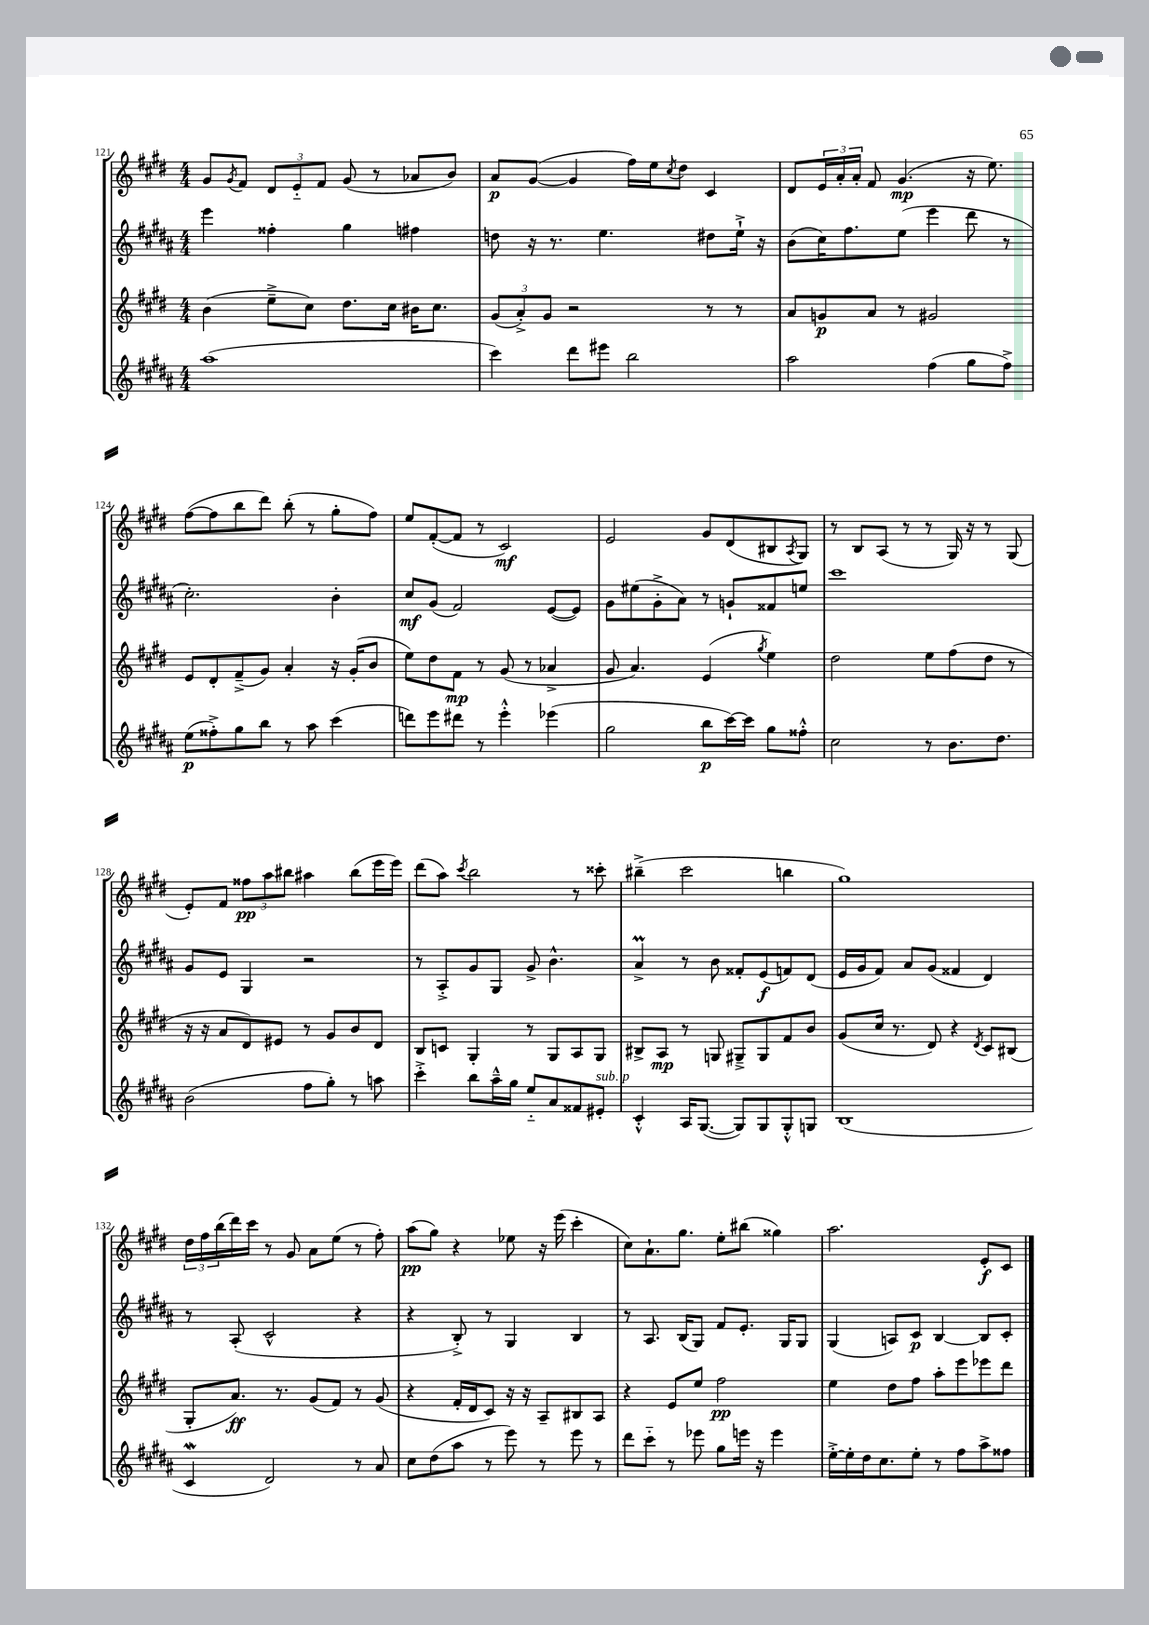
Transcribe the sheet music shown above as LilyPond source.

<<
\new StaffGroup <<
\new Staff = "s0" {
    \clef treble \key e \major \numericTimeSignature \time 4/4
    gis'8 \acciaccatura { gis'8 } fis'8 \tuplet 3/2 { dis'8 e'8-_ fis'8 } gis'8( r8 aes'8 b'8) |
    a'8\p gis'8~( gis'4 fis''16) e''16 \acciaccatura { cis''8 } dis''8 cis'4 |
    dis'8 \tuplet 3/2 { e'16 a'16-. a'16-. } fis'8 gis'4.\mp( r16 e''8.) |
    fis''8~( fis''8 b''8 dis'''8) b''8-.( r8 gis''8-. fis''8) |
    e''8 fis'8~-.( fis'8 r8 cis'2\mf) |
    e'2 gis'8 dis'8( bis8 \acciaccatura { a8 } gis8) |
    r8 b8 a8( r8 r8 gis16) r16 r8 gis8( |
    e'8-.) fis'8 \tuplet 3/2 { fisis''8\pp a''8 bis''8 } ais''4 bis''8( e'''16 e'''16) |
    dis'''8( a''8) \acciaccatura { cis'''8 } b''2 r8 cisis'''8-. |
    bis''4--->( cis'''2 b''4 |
    gis''1) |
    \tuplet 3/2 { dis''16 fis''16 b''16( } dis'''16) cis'''16 r8 gis'8 a'8 e''8( r8 fis''8-.) |
    a''8\pp( gis''8) r4 ees''8 r16 e'''16( cis'''4-. |
    cis''8) a'8.-! gis''8. e''8-. bis''8( gisis''4) |
    a''2. e'8-.\f cis'8 \bar "|." |
}
\new Staff = "s1" {
    \clef treble \key b \major \numericTimeSignature \time 4/4
    e'''4 fisis''4-. gis''4 fis''4 |
    d''8 r16 r8. e''4. dis''8 e''16-!-> r16 |
    b'8( cis''16) fis''8. e''8( e'''4 dis'''8 r8 |
    cis''2.-.) b'4-. |
    cis''8\mf gis'8( fis'2) e'8~( e'8) |
    gis'8 eis''8( gis'8-.-> ais'8) r8 g'8-! fisis'8 e''8 |
    cis'''1 |
    gis'8 e'8 gis4 r2 |
    r8 ais8-.-> gis'8 gis8 gis'8-> b'4.-^ |
    ais'4->\prall r8 b'8 fisis'8-. e'8\f( f'8) dis'8( |
    e'16 gis'16 fis'8) ais'8 gis'8( fisis'4 dis'4) |
    r8 ais8-.( cis'2-^ r4 |
    r4 b8-.->) r8 gis4 b4 |
    r8 ais8. b16( gis8) fis'8 e'8.-. gis16 gis8 |
    gis4( a8) cis'8\p b4~ b8 cis'8-. \bar "|." |
}
\new Staff = "s2" {
    \clef treble \key e \major \numericTimeSignature \time 4/4
    b'4( e''8---> cis''8) dis''8. cis''16 bis'16 cis''8. |
    \tuplet 3/2 { gis'8( a'8-.->) gis'8 } r2 r8 r8 |
    a'8 g'8\p a'8 r8 gis'2 |
    e'8 dis'8-. fis'8--->( gis'8) a'4-. r16 gis'16-.( b'8 |
    e''8) dis''8 fis'8\mp r8 gis'8( r8 aes'4-> |
    gis'8 a'4.) e'4( \acciaccatura { gis''8 } e''4) |
    dis''2 e''8 fis''8( dis''8 r8 |
    r16 r16 a'8 dis'8) eis'8 r8 gis'8 b'8 dis'8 |
    b8 c'8 gis4-. r8 gis8 a8 gis8 |
    bis8-> a8\mp r8 g8 gis8---> gis8 fis'8 b'8 |
    gis'8( cis''16 r8. dis'8) r4 \acciaccatura { dis'8 } cis'8 bis8( |
    gis8-. a'8.\ff) r8. gis'8( fis'8) r8 gis'8( |
    r4 fis'16-. dis'16 cis'8) r16 r16 a8-- bis8 a8 |
    r4 e'8 e''8 fis''2\pp |
    e''4 dis''8 fis''8 a''8-. e'''8 ees'''8 dis'''8 \bar "|." |
}
\new Staff = "s3" {
    \clef treble \key b \major \numericTimeSignature \time 4/4
    ais''1( |
    cis'''4) dis'''8 eis'''8 b''2 |
    ais''2 fis''4( gis''8 fis''8->) |
    e''8\p( fisis''8-.->) gis''8 b''8 r8 ais''8 cis'''4( |
    d'''8) e'''8 dis'''8 r8 e'''4-.-^ ees'''4( |
    gis''2 b''8\p cis'''16~) cis'''16 gis''8 fisis''8-.-^ |
    cis''2 r8 b'8. dis''8. |
    b'2( fis''8 gis''8-.) r8 a''8 |
    cis'''4-.-> b''8 ais''16---^ gis''16 e''8-_ ais'8 fisis'8 eis'8-.^\markup { \italic "sub. p" } |
    cis'4-.-^ ais16 gis8.~( gis8) gis8 gis8-.-^ g8 |
    b1( |
    cis'4\mordent dis'2) r8 ais'8 |
    cis''8 dis''8( ais''8 r8 e'''8) r8 e'''8 r8 |
    dis'''8 cis'''8-_ r8 ees'''8 gis''8 e'''16 r16 e'''4 |
    e''16~-.-> e''16-. dis''16 cis''8. e''8-. r8 fis''8 ais''8-> fisis''8 \bar "|." |
}
>>
>>
\layout { \context { \Score currentBarNumber = #121 } }
